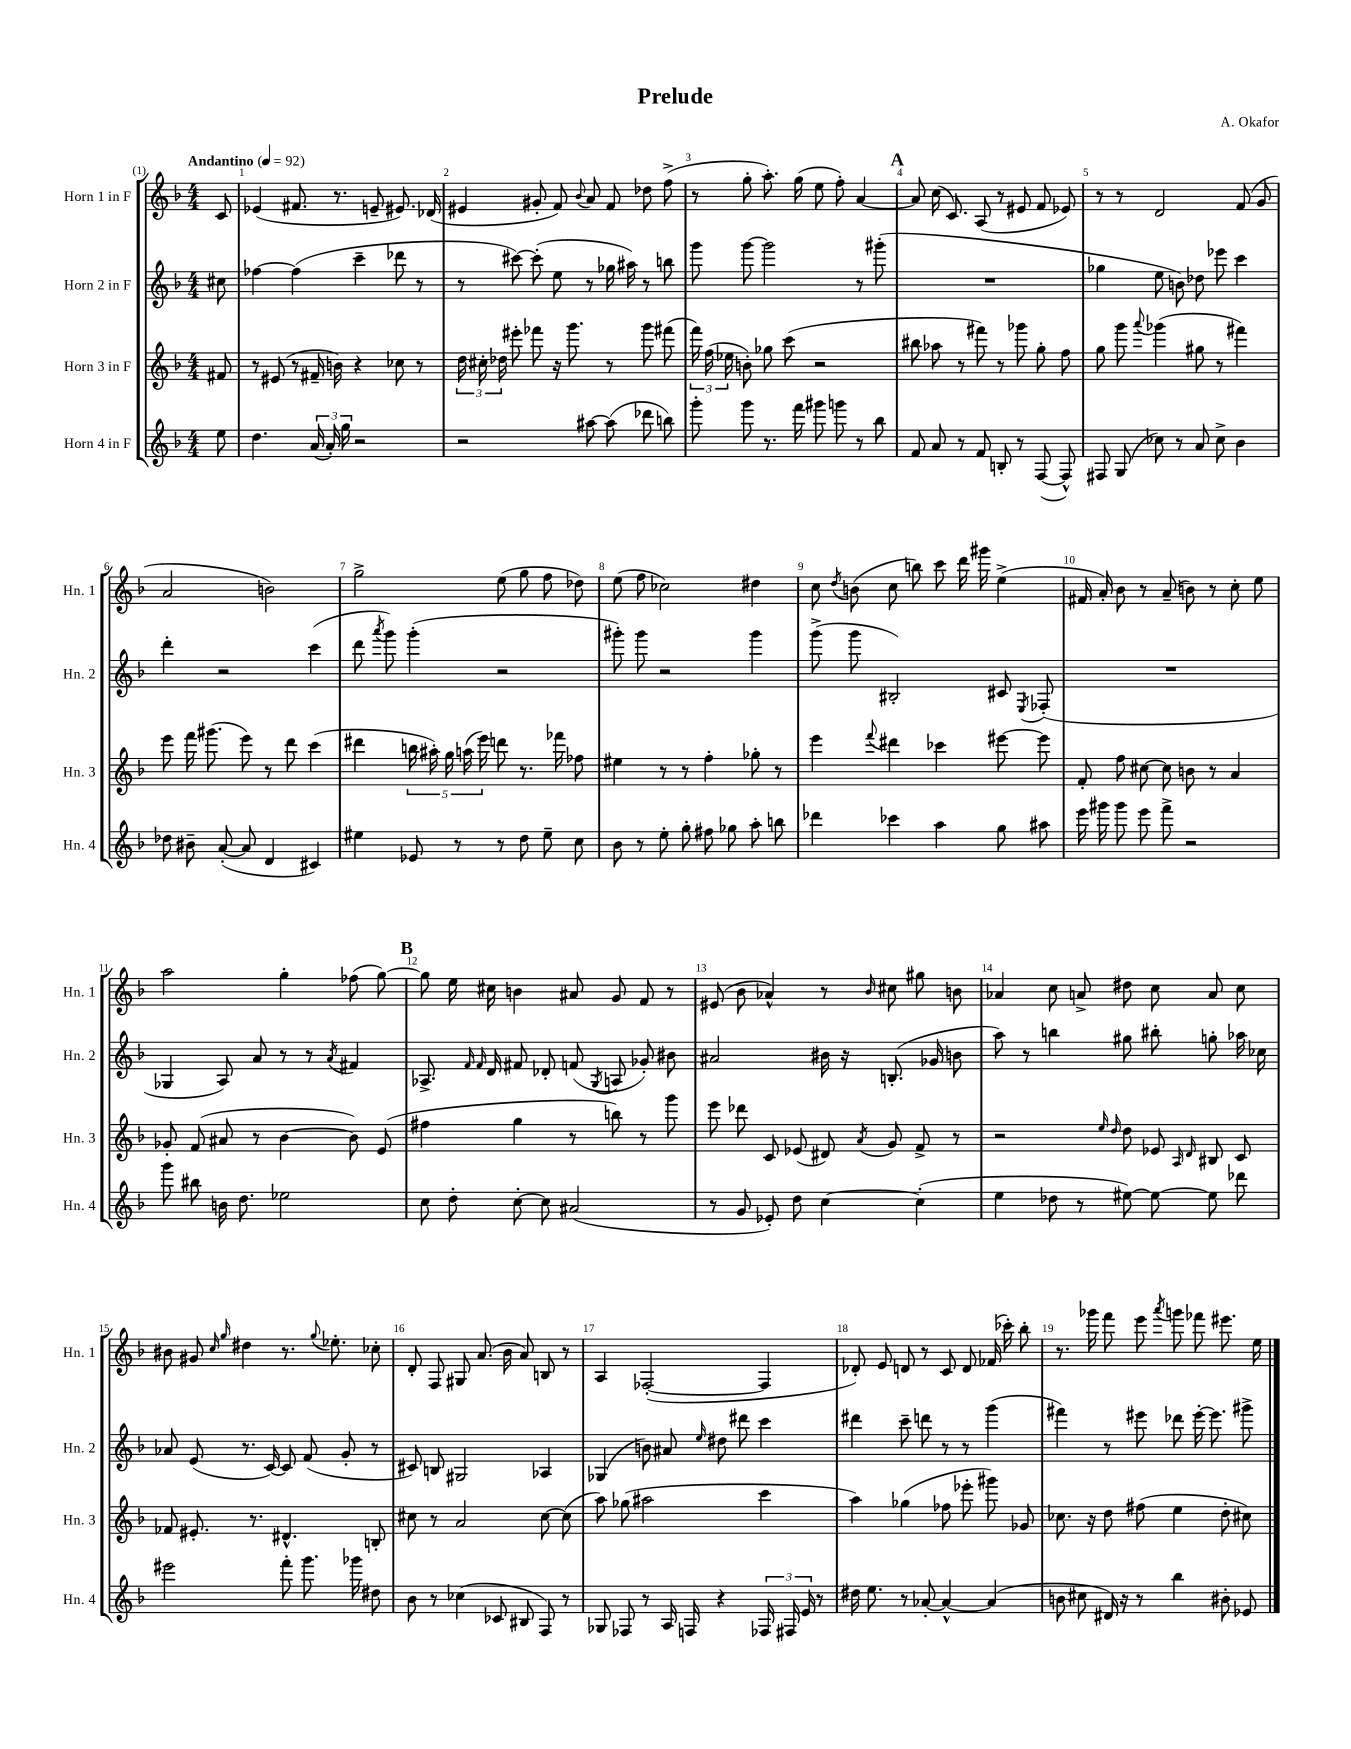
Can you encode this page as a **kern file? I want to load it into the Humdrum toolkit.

**kern	**kern	**kern	**kern
*staff4	*staff3	*staff2	*staff1
*clefG2	*clefG2	*clefG2	*clefG2
*k[b-]	*k[b-]	*k[b-]	*k[b-]
*M4/4	*M4/4	*M4/4	*M4/4
*MM92	*MM92	*MM92	*MM92
8ee	8f#	8cc#	8c
=	=	=	=
4.dd	8r	[4ff-	(4e-
.	(8e#	.	.
.	8r	(4ff-]	8.f#
(24a	16f#~	.	.
24a')	.	.	.
.	16b)	.	8.r
24gg	.	.	.
2r	4r	4ccc~	.
.	.	.	8e~
.	8cc-	8ddd-	8.e#)
.	8r	8r	.
.	.	.	(16d-
=	=	=	=
2r	24dd	8r	4e#
.	24cc#'	.	.
.	24dd-	.	.
.	8eee#'	[8ccc#)	.
.	8fff-	(8ccc#']	8g#'
.	16r	8ee	8f)
.	8.ggg	.	.
.	.	.	8qqb-
[8aa#	.	8r	8a
(8aa#]	8r	16gg-	8f
.	.	16aa#)	.
8ddd-	8ggg	8r	8dd-
8bb)	(8fff#	8bb	(8ff^
=	=	=	=
8ggg'	24fff)	8ggg	8r
.	(24ff	.	.
.	24ee-	.	.
8ggg	8b')	[8ggg	8gg'
8.r	8gg-	2ggg]	8.aa')
.	(8ccc	.	.
16fff	.	.	(16gg
8ggg#	2r	.	8ee
8ggg	.	.	8ff')
8r	.	8r	[4a
8bb-	.	(8ggg#'	.
=	=	=	=
8f	8bb#	1r	8a]
8a	8aa-	.	(16cc
.	.	.	8.c)
8r	8r	.	.
8f	8fff#)	.	(8A
8B'	8r	.	8r
8r	8ggg-	.	8e#
([8F	8gg'	.	8f
8F^^])	8ff	.	8e-)
=	=	=	=
8F#	8gg	4gg-	8r
(8G	8ggg	.	8r
.	8qqaaa	.	.
8cc-)	(4ggg-	8ee	2d
8r	.	8b)	.
8a	8gg#	8dd-	.
8cc-^	8r	8eee-	.
4b-	4fff#)	4ccc	(8f
.	.	.	8g
=	=	=	=
8dd-	8eee	4ddd'	2a
8b#~	16fff	.	.
.	(8.ggg#	.	.
([8a'	.	2r	.
8a]	8eee)	.	.
4d	8r	.	2b)
.	8ddd	.	.
4c#)	(4ccc	(4ccc	.
=	=	=	=
4ee#	4ddd#	8ddd	2gg^
.	.	8qaaa	.
.	.	8ggg)	.
8e-	20bb	(4ggg'	.
.	20aa#')	.	.
.	20gg	.	.
8r	.	.	.
.	(20aa	.	.
.	20eee)	.	.
8r	8ddd	2r	(8ee
8dd	8.r	.	8gg
8ee#~	.	.	8ff
.	16fff-	.	.
8cc	8ff-	.	8dd-)
=	=	=	=
8b-	4ee#	8ggg#')	(8ee
8r	.	8ggg#	8ff
8ee'	8r	2r	2cc-)
8gg'	8r	.	.
8ff#	4ff'	.	.
8gg-	.	.	.
8aa'	8gg-'	4ggg#	4dd#
8bb	8r	.	.
=	=	=	=
4ddd-	4eee	(8ggg^	8cc
.	.	.	8qdd
.	.	8ggg	(8b
.	8qqfff	.	.
4ccc-	4ddd#	2B#')	8cc
.	.	.	8bb)
4aa	4ccc-	.	8ccc
.	.	.	16ddd
.	.	.	16ggg#
8gg	[8eee#	8c#	(4ee^
.	.	8qE	.
8aa#	8eee#]	(8F-'	.
=	=	=	=
16eee	8f'	1r	16f#
16ggg#	.	.	16a')
8ggg#	8ff	.	8b-
8eee	[8cc#	.	8r
8fff^	8cc#]	.	(8a~
2r	8b	.	8b)
.	8r	.	8r
.	4a	.	8cc'
.	.	.	8ee
=	=	=	=
8ggg	8g-'	4G-	2aa
8bb#	(8f	.	.
16b	8a#	8A)	.
8.dd	.	.	.
.	8r	8a	.
2ee-	[4b-	8r	4gg'
.	.	8r	.
.	.	8qa	.
.	8b-])	4f#	(8ff-
.	(8e	.	[8gg)
=	=	=	=
8cc	4ff#	8.A-^	8gg]
8dd'	.	.	16ee
.	.	16qqf	.
.	.	16qqf	.
.	.	16d	16cc#
[8cc'	4gg	8f#	4b
8cc]	.	8d-'	.
(2a#	8r	(8f	8a#
.	.	8qG	.
.	8bb)	8A	8g
.	8r	8g-')	8f
.	8ggg	8b#	8r
=	=	=	=
8r	8eee	2a#	(8e#
8g	8ddd-	.	8b-
8e-')	8c	.	4a-^^)
8dd	(8e-	.	.
[4cc	8d#)	16b#	8r
.	.	16r	.
.	8qa	.	16qqb-
.	8g	(8.B'	8cc#
(4cc']	8f^	.	8gg#
.	.	16g-	.
.	8r	8b	8b
=	=	=	=
4ee	2r	8aa)	4a-
.	.	8r	.
8dd-	.	4bb	8cc
8r	.	.	8a^
.	16qqee	.	.
.	16qqdd	.	.
[8ee#)	8dd	8gg#	8dd#
8ee#_	8e-	8bb#'	8cc
.	16qqA	.	.
.	16qqd	.	.
8ee#]	8B#	8gg'	8a
8ddd-	8c	16aa-	8cc
.	.	16cc-	.
=	=	=	=
2eee#	8f-	8a-	8b#
.	8.e#'	(8e	8g#
.	.	.	16qqcc
.	.	.	16qqgg
.	.	8.r	4dd#
.	8.r	.	.
.	.	[16c)	.
8fff'	4.d#^^	8c]	8.r
8.ggg	.	(8f	.
.	.	.	8qqgg
.	.	.	8.ee-'
.	.	8g'	.
16ggg-	.	.	.
8dd#	8B'	8r	8cc-'
=	=	=	=
8b-	8cc#	8c#)	8d'
8r	8r	8B	8F
(4cc-	2a	2G#	8G#
.	.	.	(8.a
8c-	.	.	.
.	.	.	16b-
8B#	.	.	8a)
8F)	[8cc#	4A-	8B
8r	(8cc#]	.	8r
=	=	=	=
8G-	8aa)	(4G-	4A
8F-	(8gg-	.	.
8r	2aa#	8b)	([2F-'
16A	.	8a#	.
16F	.	.	.
.	.	16qqee	.
4r	.	8dd#	.
.	.	8ddd#	.
24F-	4ccc	4ccc	4F-]
24F#	.	.	.
24e	.	.	.
8r	.	.	.
=	=	=	=
16dd#	4aa)	4ddd#	8d-')
8.ee	.	.	.
.	.	.	8e
8r	(4gg-	8ccc~	8d
[8a-'	.	8ddd	8r
4a-^^_	8ff-	8r	8c
.	8eee-'	8r	8d
(4a-]	8ggg#)	(4ggg	(16f-
.	.	.	16ccc-')
.	8g-	.	8bb-'
=	=	=	=
8b	8.cc-	4fff#)	8.r
8cc#	.	.	.
.	16r	.	16ggg-
16d#)	8dd	8r	8fff
16r	.	.	.
8r	(8ff#	8eee#	8eee
.	.	.	8qaaa
4bb-	4ee	8ddd-	8ggg
.	.	[16eee#'	8fff-
.	.	8.eee#]	.
8b#'	8dd'	.	8.eee#
8e-	8cc#)	8ggg#^	.
.	.	.	16ee
==	==	==	==
*-	*-	*-	*-
